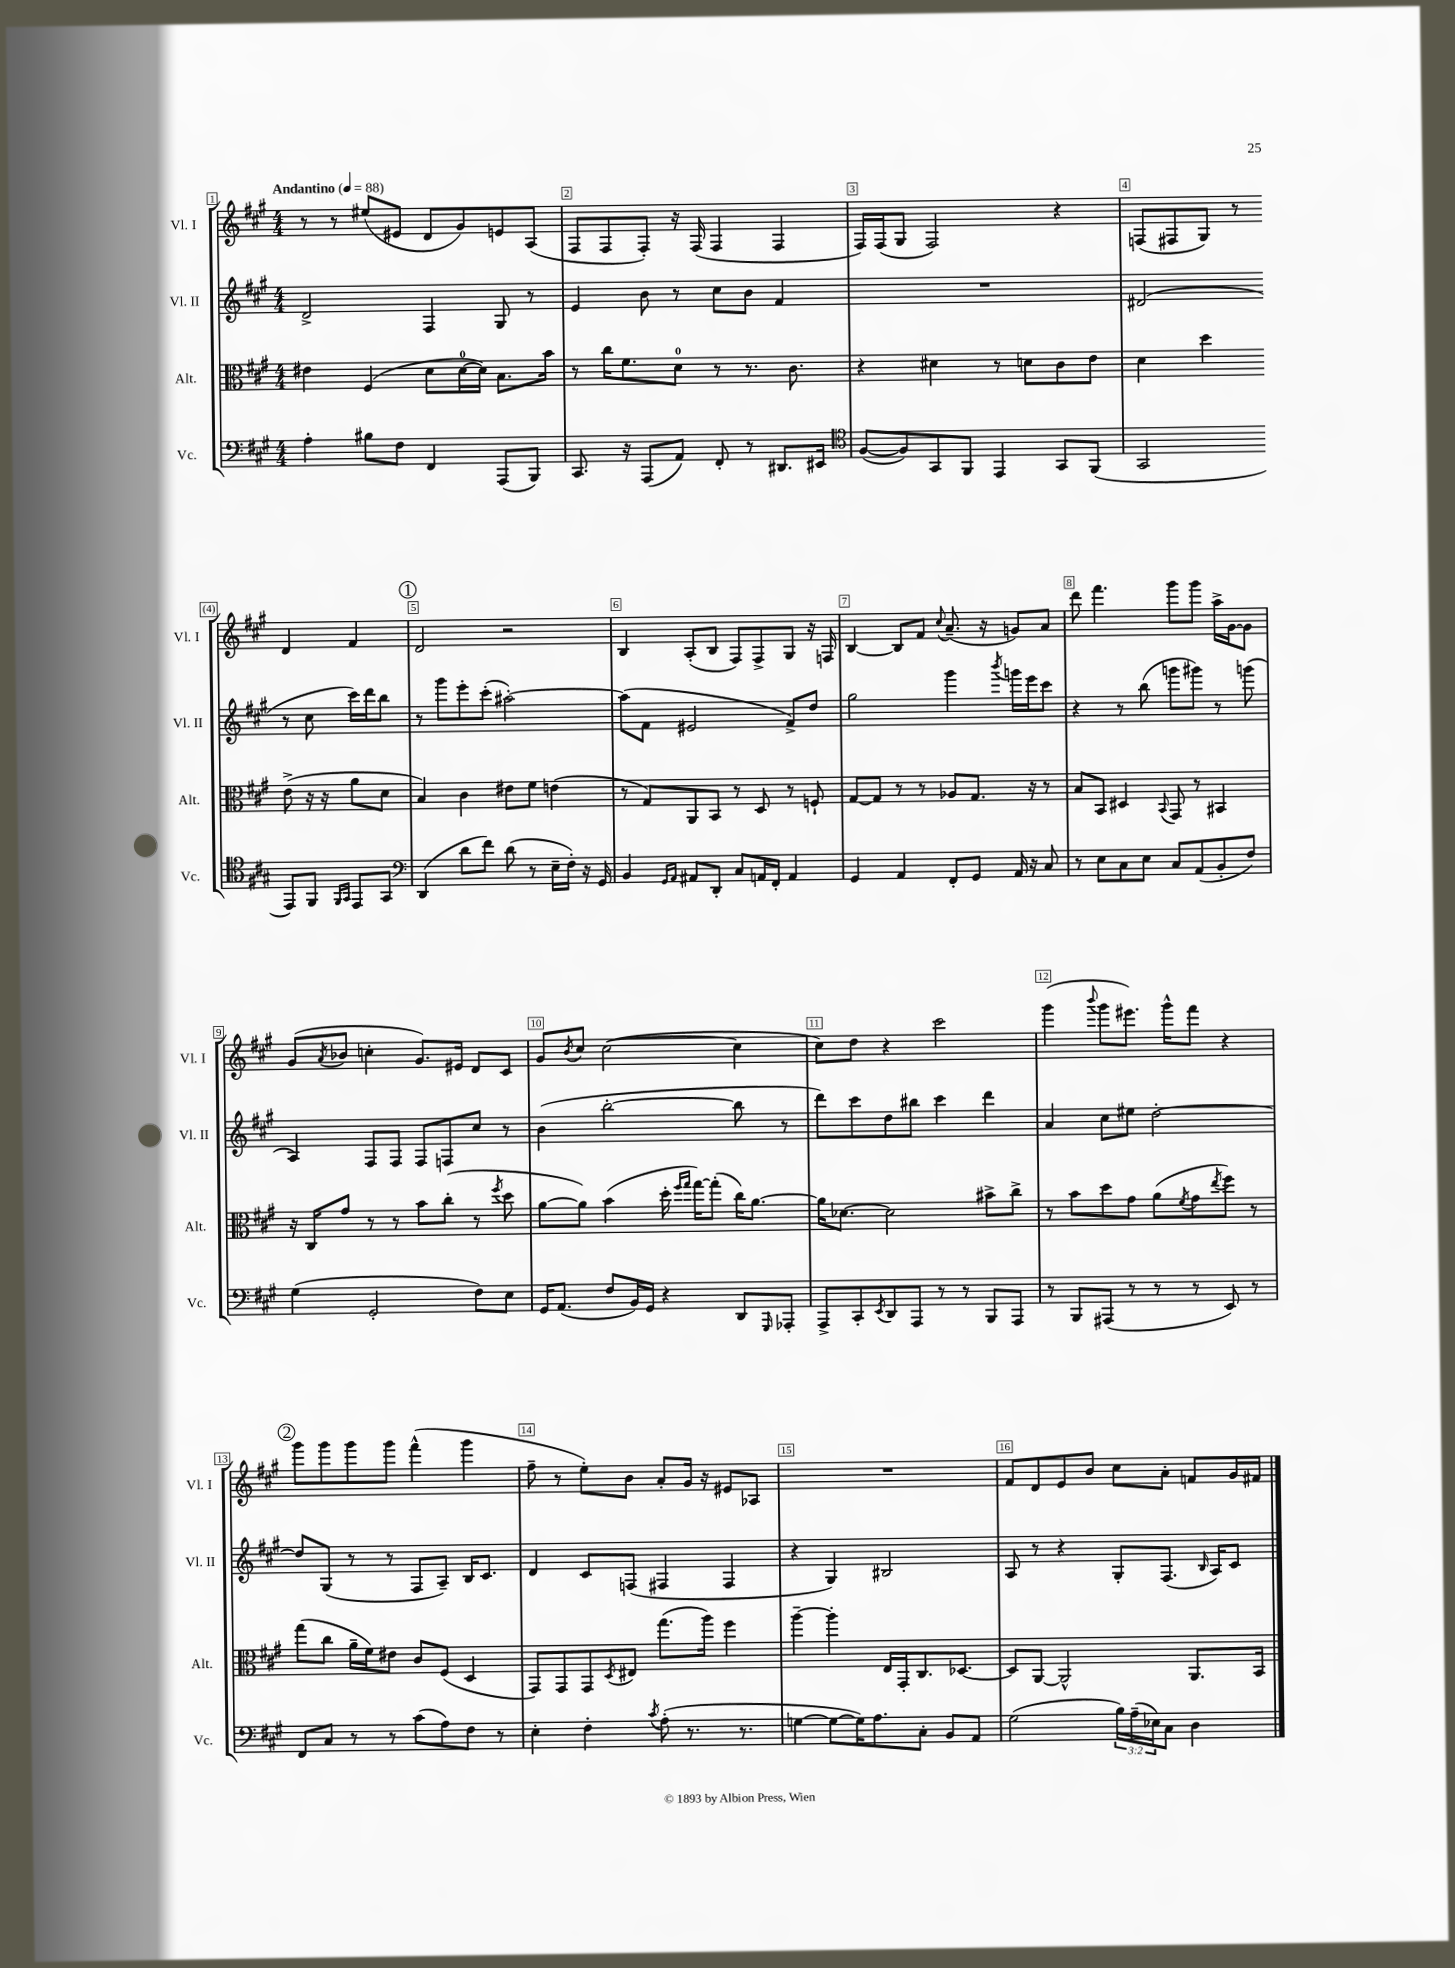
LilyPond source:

<<
\new StaffGroup <<
\new Staff = "s0" \with { instrumentName = "Vl. I" shortInstrumentName = "Vl. I" } {
    \clef treble \key a \major \numericTimeSignature \time 4/4 \tempo "Andantino" 4 = 88
    r8 r8 eis''8( eis'8 d'8 gis'8) e'8 a8( |
    fis8 fis8 fis8-.) r16 fis16( fis4 fis4 |
    fis16) fis16( gis8 fis2) r4 |
    f8( fis8 gis8) r8 d'4 fis'4 |
    \mark \markup { \circle "1" } d'2 r2 |
    b4 a8-.( b8 fis8) fis8-> gis8 r16 f16 |
    b4~ b8 fis'8 \appoggiatura { cis''8 } a'8.--( r16 g'8) a'8 |
    d'''8 fis'''4. gis'''8 gis'''8 a''16-> gis'16~ gis'8 |
    gis'8( \acciaccatura { a'8 } bes'8 c''4-. gis'8.) eis'16 d'8 cis'8 |
    gis'8 \acciaccatura { b'8 } cis''8 cis''2~( cis''4 |
    cis''8) d''8 r4 cis'''2 |
    gis'''4( \appoggiatura { b'''8 } gis'''8 eis'''8.) gis'''16-^ fis'''8 r4 |
    \mark \markup { \circle "2" } gis'''8 gis'''8 gis'''8 gis'''8 fis'''4-^( gis'''4 |
    fis''8-- r8 e''8-.) b'8 a'8-. gis'16 r16 eis'8 aes8 |
    R1 |
    fis'8 d'8 e'8 b'8 cis''8 a'8-. f'8 gis'16 fis'16 \bar "|." |
}
\new Staff = "s1" \with { instrumentName = "Vl. II" shortInstrumentName = "Vl. II" } {
    \clef treble \key a \major \numericTimeSignature \time 4/4
    d'2-> fis4 gis8 r8 |
    e'4 b'8 r8 cis''8 b'8 fis'4 |
    R1 |
    dis'2( r8 cis''8 cis'''16) d'''16 b''8 |
    \mark \markup { \circle "1" } r8 gis'''8 e'''8-. cis'''8-.( ais''2~-.) |
    ais''8( fis'8 eis'2 fis'8->) d''8 |
    gis''2 gis'''4 \acciaccatura { b'''8 } g'''16 e'''16 cis'''8 |
    r4 r8 b''8( g'''8 gis'''8) r8 g'''8( |
    a4) fis8 fis8 fis8 f8 cis''8 r8 |
    b'4( b''2~-. b''8 r8 |
    d'''8) cis'''8 d''8 bis''8 cis'''4 d'''4 |
    a'4 cis''8 eis''8 d''2~-. |
    \mark \markup { \circle "2" } d''8 gis8( r8 r8 fis8 a8--) b16 cis'8. |
    d'4 cis'8 f8( fis4 fis4 |
    r4 gis4) bis2 |
    a8 r8 r4 gis8-. fis8.( \grace { b16 } a16) cis'8 \bar "|." |
}
\new Staff = "s2" \with { instrumentName = "Alt." shortInstrumentName = "Alt." } {
    \clef alto \key a \major \numericTimeSignature \time 4/4
    eis'4 fis4( d'8 d'16-0~ d'16) b8. b'16 |
    r8 cis''16 fis'8. d'8-0 r8 r8. cis'8. |
    r4 dis'4 r8 d'8 cis'8 e'8 |
    d'4 d''4 e'8->( r16 r16 a'8 d'8 |
    \mark \markup { \circle "1" } b4) cis'4 eis'8 fis'8 e'4( |
    r8 gis8) a,8 b,8 r8 d8 r8 f8-! |
    gis8~ gis8 r8 r8 aes8 gis8. r16 r8 |
    b8 b,8 dis4 \appoggiatura { b,8 } gis,8 r8 bis,4 |
    r16 cis16 gis'8 r8 r8 b'8 cis''8-.( r8 \acciaccatura { fis''8 } d''8 |
    a'8~ a'8) b'4( d''16-. \grace { fis''16 gis''16 } gis''16~) gis''8-.( cis''16) a'8.~ |
    a'16 des'8.~ des'2 bis'8-> cis''8-> |
    r8 b'8 d''8 gis'8 a'8( \acciaccatura { fis'8 } gis'8 \acciaccatura { e''8 } fis''8) r8 |
    \mark \markup { \circle "2" } gis''8( cis''8 a'16-- fis'16) eis'8 cis'8 fis8( d4 |
    gis,8) gis,8 gis,8 \acciaccatura { d8 } eis8 gis''8.( a''16) fis''4 |
    a''4~-- a''4-. e16 gis,16-. cis8. des8.~ |
    des8 a,8~ a,2-^ a,8. b,16 \bar "|." |
}
\new Staff = "s3" \with { instrumentName = "Vc." shortInstrumentName = "Vc." } {
    \clef bass \key a \major \numericTimeSignature \time 4/4 \override Staff.TupletNumber.text = #tuplet-number::calc-fraction-text
    a4-. bis8 fis8 fis,4 a,,8( b,,8) |
    cis,8. r16 a,,8( a,8) fis,8-. r8 dis,8. eis,16 |
    \clef tenor fis8~( fis8) gis,8 fis,8 e,4 gis,8 fis,8( |
    gis,2 e,8) fis,8 \grace { fis,16 gis,16 } e,8 gis,8 |
    \mark \markup { \circle "1" } \clef bass d,4( d'8 fis'8) d'8( r8 e16-- fis16-.) r16 gis,16 |
    b,4 \grace { gis,16 a,16 } ais,8 d,8-. cis8 a,16 fis,16-. a,4 |
    gis,4 a,4 fis,8-. gis,8 a,16 r16 cis8 |
    r8 e8 cis8 e8 cis8 a,8( b,8-. fis8) |
    gis4( gis,2-. fis8) e8 |
    gis,16 a,8.( fis8 b,16) gis,16 r4 d,8 \grace { gis,,16 } aes,,8-. |
    a,,8-> cis,8-. \acciaccatura { e,8 } d,8 a,,8 r8 r8 b,,8 a,,8 |
    r8 b,,8 ais,,8( r8 r8 r8 e,8) r8 |
    \mark \markup { \circle "2" } fis,8 cis8 r8 r8 cis'8( a8) fis8 r8 |
    e4-. fis4-. \acciaccatura { cis'8 } a8-.( r8. r8. |
    g4~ g8~ g16) a8. cis8-. b,8 a,8 |
    gis2( \tuplet 3/2 { b16) a16--( ees16) } cis8 d4 \bar "|." |
}
>>
>>
\layout { \context { \Score \override BarNumber.break-visibility = ##(#f #t #t) barNumberVisibility = #all-bar-numbers-visible \override BarNumber.stencil = #(make-stencil-boxer 0.1 0.3 ly:text-interface::print) } }
